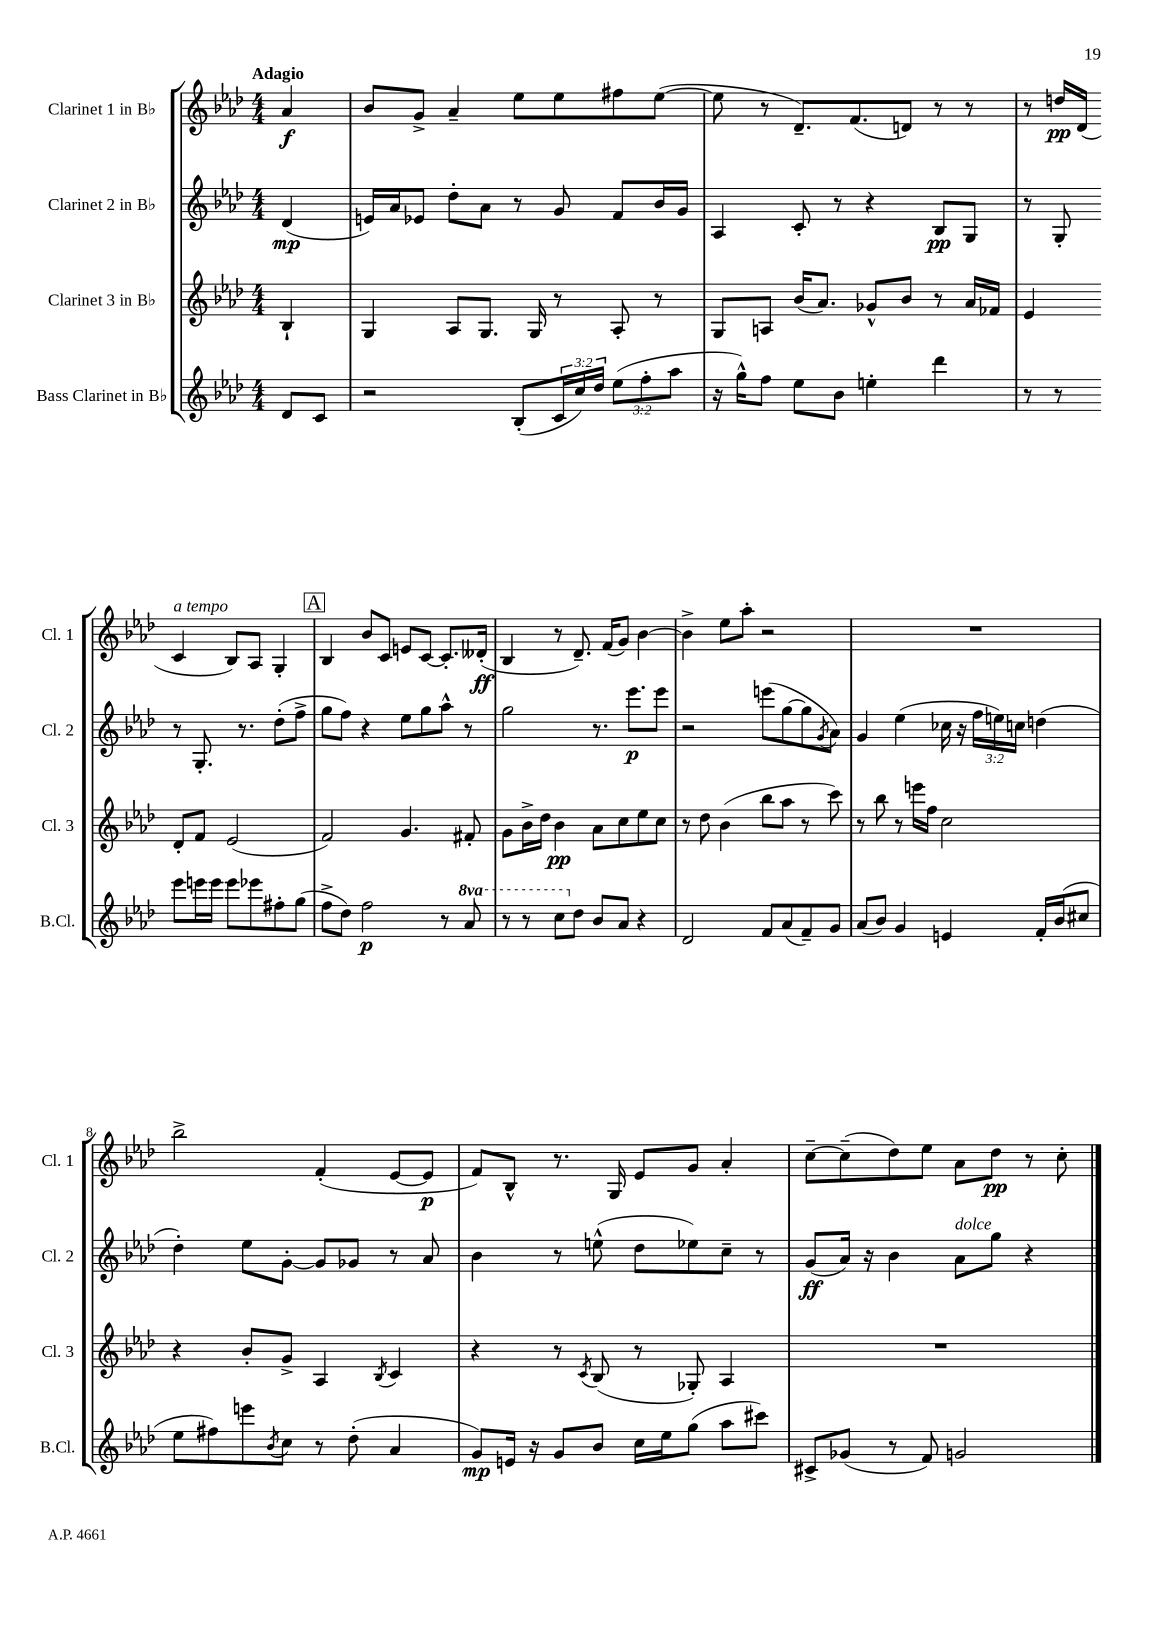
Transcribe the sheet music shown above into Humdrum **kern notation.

**kern	**kern	**kern	**kern
*staff4	*staff3	*staff2	*staff1
*clefG2	*clefG2	*clefG2	*clefG2
*k[b-e-a-d-]	*k[b-e-a-d-]	*k[b-e-a-d-]	*k[b-e-a-d-]
*M4/4	*M4/4	*M4/4	*M4/4
8d-/L	4B-`/	(4d-/	4a-/
8c/J	.	.	.
=	=	=	=
2r	4G/	16e/LL)	8b-/L
.	.	16a-/J	.
.	.	8e-/J	8g^/J
.	8A-/L	8dd-'\L	4a-~/
.	8.G/J	8a-\J	.
(8B-'/L	.	8r	8ee-\L
.	16G/	.	.
24c/L	8r	8g/	8ee-\
24cc/)	.	.	.
24dd-/JJ	.	.	.
(12ee-\L	8A-'/	8f/L	8ff#\
12ff'\	.	.	.
.	8r	16b-/L	([8ee-\J
12aa-\J	.	.	.
.	.	16g/JJ	.
=	=	=	=
16r	8G/L	4A-/	8ee-\]
16gg^^\LK)	.	.	.
8ff\J	8A/J	.	8r
8ee-\L	(16b-/LK	8c'/	8.d-~/L)
.	8.a-/J)	.	.
8b-\J	.	8r	.
.	.	.	(8.f/
4ee'\	8g-^^/L	4r	.
.	8b-/J	.	8d/J)
4ddd-\	8r	8B-/L	8r
.	16a-/LL	8G/J	8r
.	16f-/JJ	.	.
=	=	=	=
8r	4e-/	8r	8r
8r	.	8G'/	16dd/LL
.	.	.	(16d-/JJ
8eee-\L	8d-'/L	8r	4c/
16eee\L	8f/J	8.G'/	.
16eee\JJ	.	.	.
8eee\L	(2e-/	.	8B-/L)
.	.	8.r	.
8eee-\	.	.	8A-/J
8ff#'\	.	(8dd-'\L	4G'/
(8gg\J	.	8ff^\J	.
=	=	=	=
8ff^\L	2f/)	8gg\L	4B-/
8dd-\J)	.	8ff\J)	.
2ff\	.	4r	8b-/L
.	.	.	8c/J
.	4.g/	8ee-\L	8e/L
.	.	8gg\	[8c/J
8r	.	8aa-^^\J	8.c'/]L
8aa-/	8f#'/	8r	.
.	.	.	(16d--'/Jk
=	=	=	=
8r	8g\L	2gg\	4B-/
8r	16b-^\L	.	.
.	16dd-\JJ	.	.
8ccc\L	4b-\	.	8r
8dd-\J	.	.	8.d-~/)
8b-/L	8a-\L	8.r	.
.	.	.	(16f/LK
8a-/J	8cc\	.	8g/J)
.	.	8.eee-\L	.
4r	8ee-\	.	[4b-\
.	8cc\J	8eee-\J	.
=	=	=	=
2d-/	8r	2r	4b-^\]
.	8dd-\	.	.
.	(4b-\	.	8ee-\L
.	.	.	8aa-'\J
8f/L	8bb-\L	(8eee\L	2r
(8a-/	8aa-\J	[8gg\	.
8f~/)	8r	8gg\]	.
.	.	8qg/	.
8g/J	8ccc\)	8a-\J)	.
=	=	=	=
(8a-/L	8r	4g/	1r
8b-/J)	8bb-\	.	.
4g/	8r	(4ee-\	.
.	16eee\LL	.	.
.	16ff\JJ	.	.
4e/	2cc\	16cc-\	.
.	.	16r	.
.	.	24ff\LL	.
.	.	24ee\)	.
.	.	24cc\JJ	.
16f'/LL	.	(4dd\	.
(16b-/J	.	.	.
8cc#/J	.	.	.
=	=	=	=
8ee-\L	4r	4dd-'\)	2bb-^\
8ff#\)	.	.	.
8eee\	8b-'/L	8ee-\L	.
8qb-/	.	.	.
8cc\J	8g^/J	[8g'\J	.
8r	4A-/	8g/]L	(4f'/
(8dd-'\	.	8g-/J	.
.	8qB-/	.	.
4a-/	4c/	8r	[8e-/L
.	.	8a-/	8e-/]J
=	=	=	=
8g/L)	4r	4b-\	8f/L)
16e/Jk	.	.	8B-^^/J
16r	.	.	.
8g/L	8r	8r	8.r
.	8qc/	.	.
8b-/J	(8B-/	(8ee^^\	.
.	.	.	16G/
16cc\LL	8r	8dd-\L	8e-/L
16ee-\J	.	.	.
(8gg\J	8G-'/)	8ee-\)	8g/J
8aa-\L	4A-/	8cc~\J	4a-'/
8ccc#\J)	.	8r	.
=	=	=	=
8c#^/L	1r	(8g/L	[8cc~\L
(8g-/J	.	16a-/Jk)	(8cc~\]
.	.	16r	.
8r	.	4b-\	8dd-\)
8f/)	.	.	8ee-\J
2g/	.	8a-\L	8a-\L
.	.	8gg\J	8dd-\J
.	.	4r	8r
.	.	.	8cc'\
==	==	==	==
*-	*-	*-	*-
